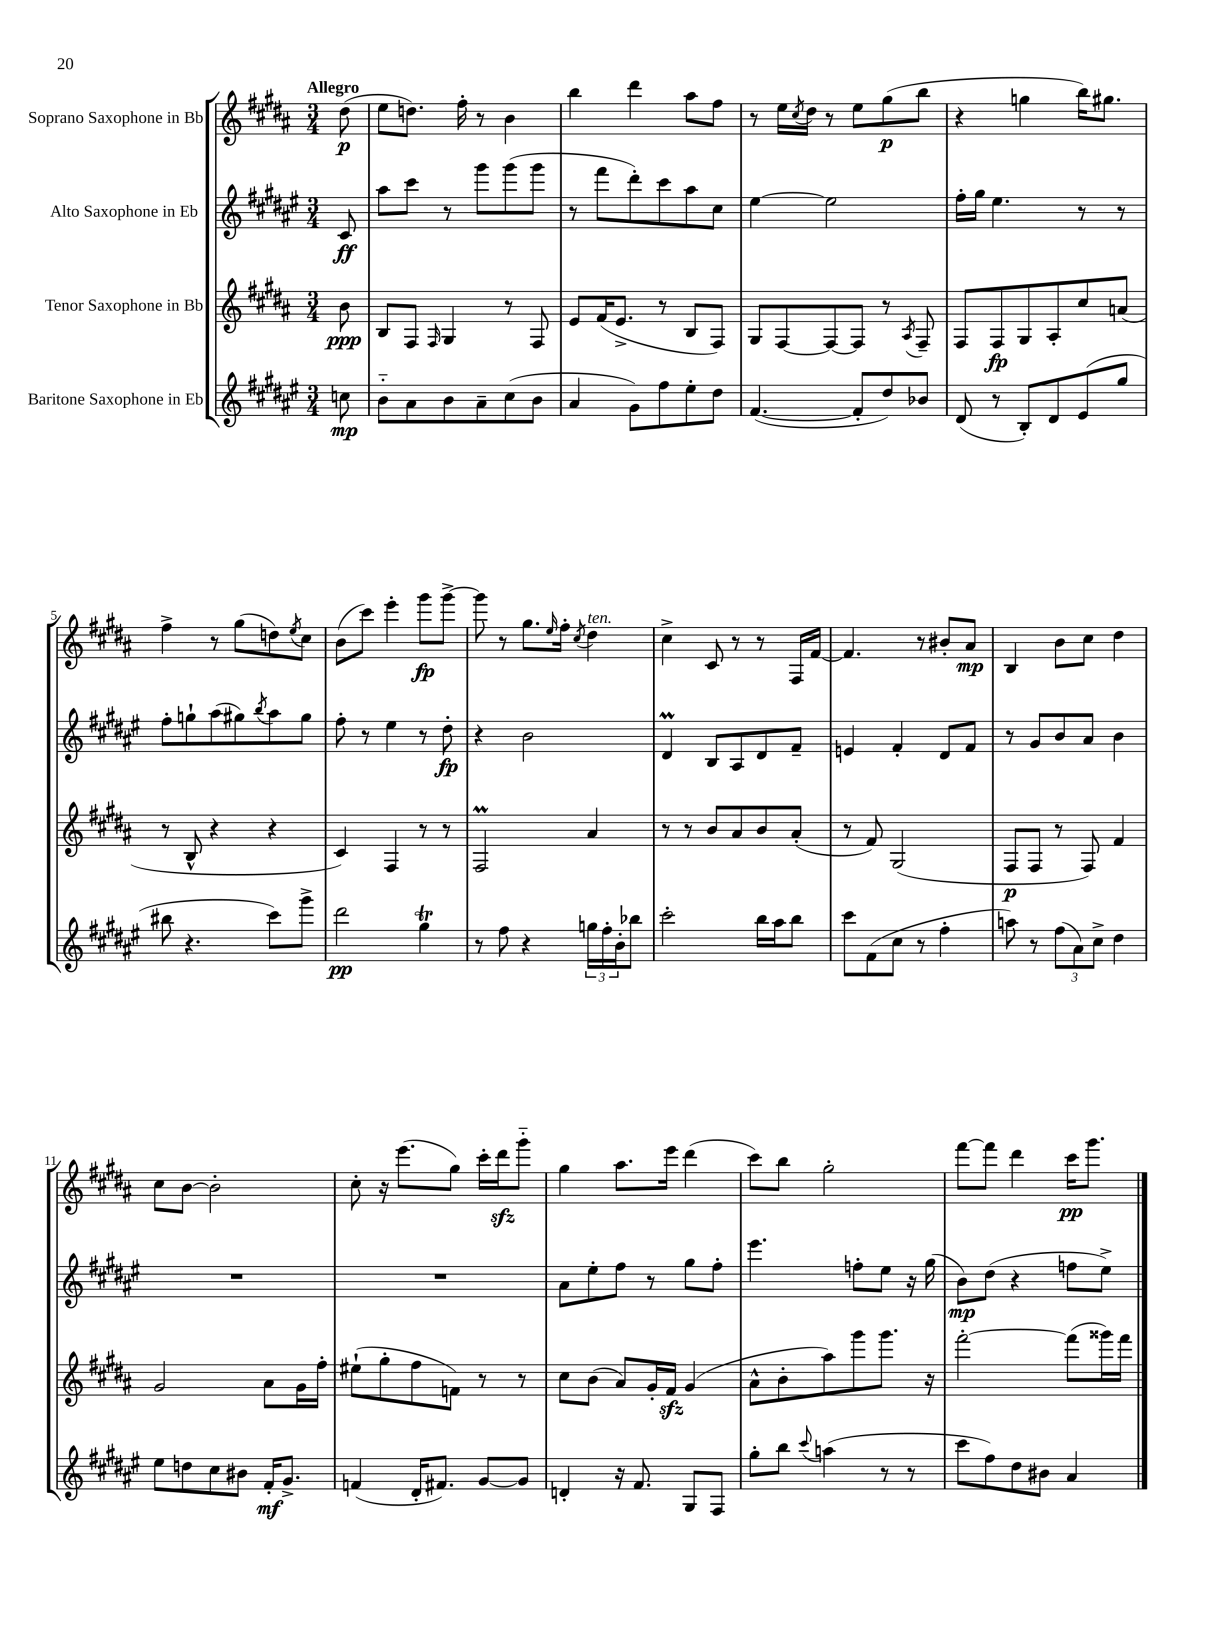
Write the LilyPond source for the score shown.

<<
\new StaffGroup <<
\new Staff = "s0" \with { instrumentName = "Soprano Saxophone in Bb" } {
    \clef treble \key b \major \numericTimeSignature \time 3/4 \partial 8 \tempo "Allegro"
    dis''8\p( |
    e''8 d''8.) fis''16-. r8 b'4 |
    b''4 dis'''4 ais''8 fis''8 |
    r8 e''16 \acciaccatura { cis''8 } dis''16 r8 e''8 gis''8\p( b''8 |
    r4 g''4 b''16) gis''8. |
    fis''4-> r8 gis''8( d''8) \acciaccatura { e''8 } cis''8 |
    b'8( cis'''8) e'''4-. gis'''8\fp gis'''8~-> |
    gis'''8 r8 gis''8. \grace { e''16 } fis''16-. \acciaccatura { cis''8 } dis''4^\markup { \italic "ten." } |
    cis''4-> cis'8 r8 r8 fis16 fis'16~ |
    fis'4. r8 bis'8-. ais'8\mp |
    b4 b'8 cis''8 dis''4 |
    cis''8 b'8~ b'2-. |
    cis''8-. r16 e'''8.( gis''8) cis'''16-. dis'''16\sfz gis'''8-_ |
    gis''4 ais''8. e'''16 dis'''4( |
    cis'''8) b''8 gis''2-. |
    fis'''8~ fis'''8 dis'''4 cis'''16\pp gis'''8. \bar "|." |
}
\new Staff = "s1" \with { instrumentName = "Alto Saxophone in Eb" } {
    \clef treble \key fis \major \numericTimeSignature \time 3/4 \partial 8
    cis'8\ff |
    ais''8 cis'''8 r8 gis'''8 gis'''8( gis'''8 |
    r8 fis'''8 dis'''8-.) cis'''8 ais''8 cis''8 |
    eis''4~ eis''2 |
    fis''16-. gis''16 eis''4. r8 r8 |
    fis''8-. g''8-! ais''8( gis''8) \acciaccatura { b''8 } ais''8 gis''8 |
    fis''8-. r8 eis''4 r8 dis''8-.\fp |
    r4 b'2 |
    dis'4\prall b8 ais8 dis'8 fis'8-- |
    e'4 fis'4-. dis'8 fis'8 |
    r8 gis'8 b'8 ais'8 b'4 |
    R2. |
    R2. |
    ais'8 eis''8-. fis''8 r8 gis''8 fis''8-. |
    eis'''4. f''8-. eis''8 r16 gis''16( |
    b'8\mp) dis''8( r4 f''8 eis''8->) \bar "|." |
}
\new Staff = "s2" \with { instrumentName = "Tenor Saxophone in Bb" } {
    \clef treble \key b \major \numericTimeSignature \time 3/4 \partial 8
    b'8\ppp |
    b8 fis8 \grace { fis16 } gis4 r8 fis8 |
    e'8 fis'16( e'8.-> r8 b8 fis8) |
    gis8 fis8~ fis8~ fis8 r8 \acciaccatura { ais8 } fis8-- |
    fis8 fis8\fp gis8 ais8-. cis''8 a'8( |
    r8 b8-^ r4 r4 |
    cis'4) fis4 r8 r8 |
    fis2\prall ais'4 |
    r8 r8 b'8 ais'8 b'8 ais'8-.( |
    r8 fis'8) gis2( |
    fis8\p fis8 r8 fis8) fis'4 |
    gis'2 ais'8 gis'16 fis''16-. |
    eis''8-!( gis''8-. fis''8 f'8) r8 r8 |
    cis''8 b'8( ais'8) gis'16-. fis'16\sfz gis'4( |
    ais'8-^ b'8-. ais''8) gis'''8 gis'''8. r16 |
    fis'''2~-. fis'''8( gisis'''16) fis'''16 \bar "|." |
}
\new Staff = "s3" \with { instrumentName = "Baritone Saxophone in Eb" } {
    \clef treble \key fis \major \numericTimeSignature \time 3/4 \partial 8
    c''8\mp |
    b'8-_ ais'8 b'8 ais'8-- cis''8( b'8 |
    ais'4 gis'8) fis''8 eis''8-. dis''8 |
    fis'4.~( fis'8-. dis''8) bes'8 |
    dis'8( r8 b8-.) dis'8 eis'8( gis''8 |
    bis''8 r4. cis'''8) gis'''8-> |
    dis'''2\pp gis''4\trill |
    r8 fis''8 r4 \tuplet 3/2 { g''16 fis''16-. b'16-. } bes''8 |
    cis'''2-. b''16 ais''16 b''8 |
    cis'''8 fis'8( cis''8 r8 fis''4-. |
    a''8) r8 \tuplet 3/2 { fis''8( ais'8) cis''8-> } dis''4 |
    eis''8 d''8 cis''8 bis'8 fis'16-.\mf gis'8.-> |
    f'4( dis'16-. fis'8.) gis'8~ gis'8 |
    d'4-. r16 fis'8. gis8 fis8 |
    gis''8-. b''8 \appoggiatura { cis'''8 } a''4( r8 r8 |
    cis'''8 fis''8) dis''8 bis'8 ais'4 \bar "|." |
}
>>
>>
